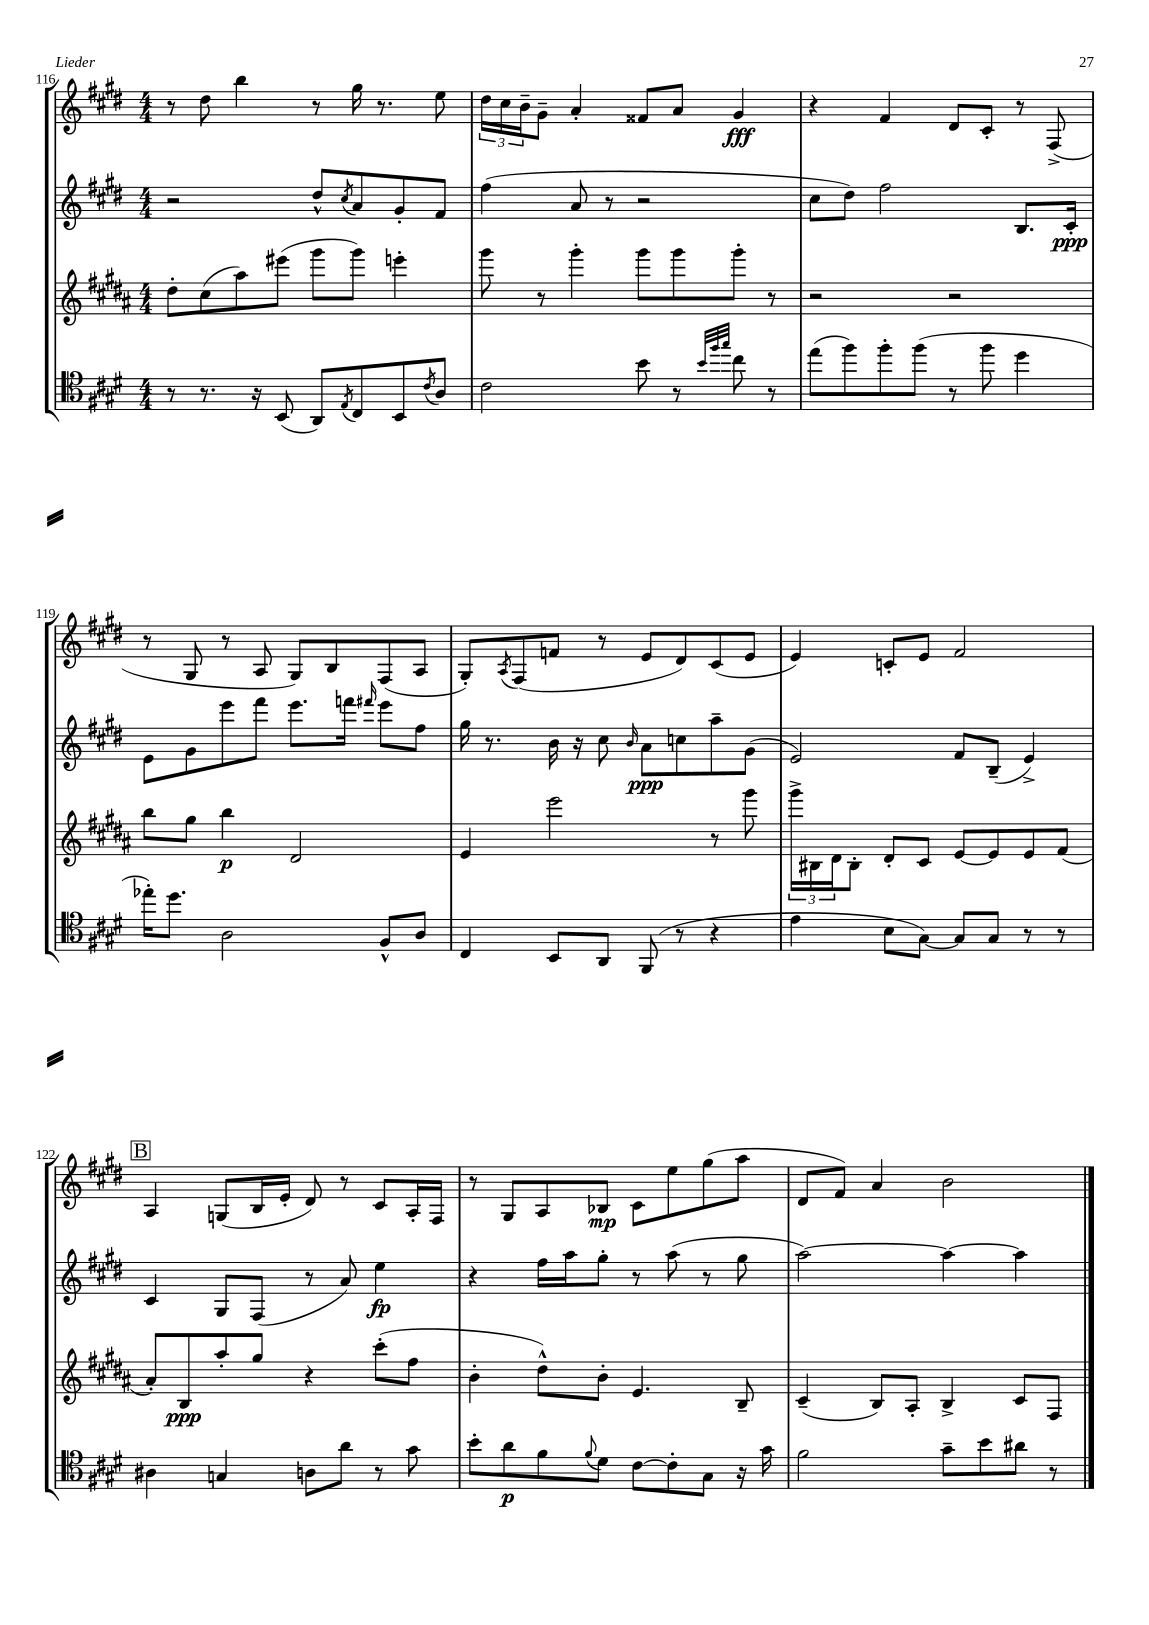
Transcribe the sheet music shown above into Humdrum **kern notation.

**kern	**dynam	**kern	**dynam	**kern	**dynam	**kern	**dynam
*part4	*part4	*part3	*part3	*part2	*part2	*part1	*part1
*staff4	*staff4	*staff3	*staff3	*staff2	*staff2	*staff1	*staff1
*clefC4	*	*clefG2	*	*clefG2	*	*clefG2	*
*k[f#c#g#d#]	*	*k[f#c#g#d#a#]	*	*k[f#c#g#d#]	*	*k[f#c#g#d#]	*
*M4/4	*	*M4/4	*	*M4/4	*	*M4/4	*
=116	=116	=116	=116	=116	=116	=116	=116
8r	.	8dd#'\L	.	2r	.	8r	.
8.r	.	(8cc#\	.	.	.	8dd#\	.
.	.	8aa#\)	.	.	.	4bb\	.
16r	.	.	.	.	.	.	.
(8BB/	.	(8eee#X\J	.	.	.	.	.
8AA/L)	.	8ggg#\L	.	8dd#^^/L	.	8r	.
8qE/	.	.	.	8qcc#/	.	.	.
8C#/	.	8ggg#\J)	.	8a/	.	16gg#\	.
.	.	.	.	.	.	8.r	.
8BB/	.	4eeen'\	.	8g#'/	.	.	.
8qc#/	.	.	.	.	.	.	.
8A/J	.	.	.	8f#/J	.	8ee\	.
=117	=117	=117	=117	=117	=117	=117	=117
2c#\	.	8ggg#\	.	(4ff#\	.	24dd#\LL	.
.	.	.	.	.	.	24cc#\	.
.	.	.	.	.	.	24b~\J	.
.	.	8r	.	.	.	8g#~\J	.
.	.	4ggg#'\	.	8a/	.	4a'/	.
.	.	.	.	8r	.	.	.
8b\	.	8ggg#\L	.	2r	.	8f##X/L	.
8r	.	8ggg#\	.	.	.	8a/J	.
32qqb/LLL	.	.	.	.	.	.	.
32qqff#/	.	.	.	.	.	.	.
32qqgg#/JJJ	.	.	.	.	.	.	.
8cc#\	.	8ggg#'\J	.	.	.	4g#/	fff
8r	.	8r	.	.	.	.	.
=118	=118	=118	=118	=118	=118	=118	=118
(8ee\L	.	2r	.	8cc#\L	.	4r	.
8ff#\)	.	.	.	8dd#\J)	.	.	.
8ff#'\	.	.	.	2ff#\	.	4f#/	.
(8ff#\J	.	.	.	.	.	.	.
8r	.	2r	.	.	.	8d#/L	.
8ff#\	.	.	.	.	.	8c#'/J	.
4dd#\	.	.	.	8.B/L	.	8r	.
.	.	.	.	.	.	(8F#^/	.
.	.	.	.	16c#'/Jk	ppp	.	.
!!LO:LB:g=z
=119	=119	=119	=119	=119	=119	=119	=119
16ee-X'\KL)	.	8bb\L	.	8e\L	.	8r	.
8.dd#\J	.	.	.	.	.	.	.
.	.	8gg#\J	.	8g#\	.	8G#/	.
2A\	.	4bb\	p	8eee\	.	8r	.
.	.	.	.	8fff#\J	.	8A/	.
.	.	2d#/	.	8.eee\L	.	8G#/L)	.
.	.	.	.	.	.	8B/	.
.	.	.	.	16fffn\Jk	.	.	.
.	.	.	.	16qqfff#X/	.	.	.
8F#^^/L	.	.	.	8eee\L	.	(8F#/	.
8A/J	.	.	.	8ff#\J	.	8A/J	.
=120	=120	=120	=120	=120	=120	=120	=120
4C#/	.	4e/	.	16gg#\	.	8G#'/L)	.
.	.	.	.	8.r	.	.	.
.	.	.	.	.	.	8qA/	.
.	.	.	.	.	.	(8F#/	.
8BB/L	.	2eee\	.	16b\	.	8fn/J	.
.	.	.	.	16r	.	.	.
8AA/J	.	.	.	8cc#\	.	8r	.
.	.	.	.	16qqb/	.	.	.
(8FF#/	.	.	.	8a\L	ppp	8e/L	.
8r	.	.	.	8ccn\	.	8d#/)	.
4r	.	8r	.	8aa~\	.	(8c#/	.
.	.	8ggg#\	.	(8g#\J	.	8e/J	.
=121	=121	=121	=121	=121	=121	=121	=121
4e\	.	24ggg#^\LL	.	2e/)	.	4e/)	.
.	.	24B#X\	.	.	.	.	.
.	.	24d#\J	.	.	.	.	.
.	.	8B#'\J	.	.	.	.	.
8B\L	.	8d#'/L	.	.	.	8cn'/L	.
[8G#\J)	.	8c#/J	.	.	.	8e/J	.
8G#/L]	.	[8e/L	.	8f#/L	.	2f#/	.
8G#/J	.	8e/]	.	(8B~/J	.	.	.
8r	.	8e/	.	4e^/)	.	.	.
8r	.	(8f#/J	.	.	.	.	.
!!LO:LB:g=z
!!LO:REH:place=s1:t=B
=122	=122	=122	=122	=122	=122	=122	=122
4A#X\	.	8a#'/L)	.	4c#/	.	4A/	.
.	.	8B/	ppp	.	.	.	.
4Gn/	.	8aa#'/	.	8G#/L	.	(8Gn/L	.
.	.	8gg#/J	.	(8F#/J	.	16B/L	.
.	.	.	.	.	.	16e'/JJ	.
8An\L	.	4r	.	8r	.	8d#/)	.
8a\J	.	.	.	8a/)	.	8r	.
8r	.	(8ccc#'\L	.	4ee\	fp	8c#/L	.
8g#\	.	8ff#\J	.	.	.	16A'/L	.
.	.	.	.	.	.	16F#/JJ	.
=123	=123	=123	=123	=123	=123	=123	=123
8b'\L	.	4b'\	.	4r	.	8r	.
8a\	p	.	.	.	.	8G#/L	.
8f#\	.	8dd#^^\L)	.	16ff#\LL	.	8A/	.
.	.	.	.	16aa\J	.	.	.
8qqf#/	.	.	.	.	.	.	.
8d#\J	.	8b'\J	.	8gg#'\J	.	8B-X/J	mp
[8c#\L	.	4.e/	.	8r	.	8c#\L	.
8c#'\]	.	.	.	(8aa\	.	8ee\	.
8G#\J	.	.	.	8r	.	(8gg#\	.
16r	.	8B~/	.	8gg#\	.	8aa\J	.
16g#\	.	.	.	.	.	.	.
=124	=124	=124	=124	=124	=124	=124	=124
2f#\	.	(4c#~/	.	[2aa\)	.	8d#/L	.
.	.	.	.	.	.	8f#/J)	.
.	.	8B/L)	.	.	.	4a/	.
.	.	8A#'/J	.	.	.	.	.
8g#~\L	.	4B^/	.	4aa\_	.	2b\	.
8b\	.	.	.	.	.	.	.
8a#X\J	.	8c#/L	.	4aa\]	.	.	.
8r	.	8F#/J	.	.	.	.	.
==	==	==	==	==	==	==	==
*-	*-	*-	*-	*-	*-	*-	*-
